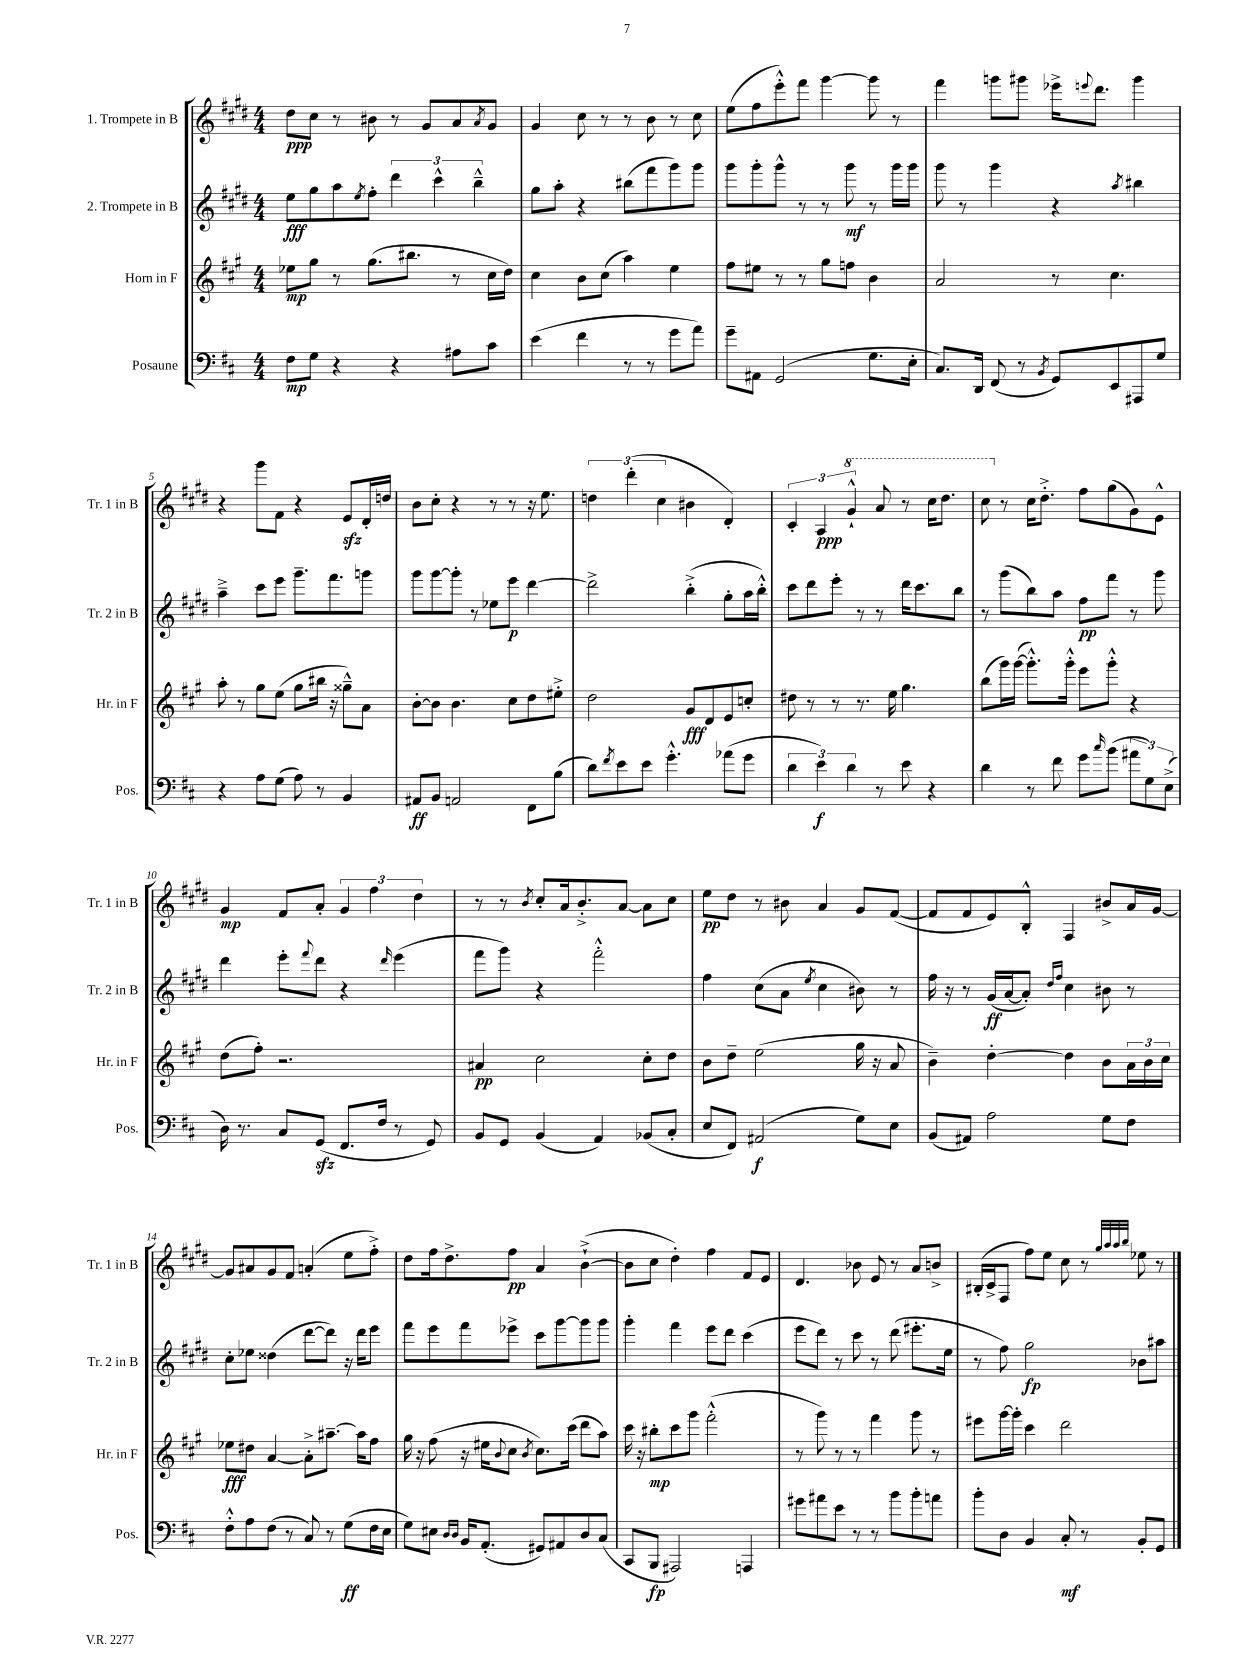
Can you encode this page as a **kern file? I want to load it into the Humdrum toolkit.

**kern	**kern	**kern	**kern
*staff4	*staff3	*staff2	*staff1
*clefF4	*clefG2	*clefG2	*clefG2
*k[f#c#]	*k[f#c#g#]	*k[f#c#g#d#]	*k[f#c#g#d#]
*M4/4	*M4/4	*M4/4	*M4/4
8F#	8ee-	8ee	8dd#
8G	8gg#	8gg#	8cc#
4r	8r	8aa	8r
.	.	8qee	.
.	(8.gg#	8ff#'	8b#
4r	.	6ddd#	8r
.	8.bb#	.	.
.	.	.	8g#
.	.	6ccc#^^	.
8A#	8r	.	8a
.	.	6bb~^^	.
.	.	.	8qa
8c#	16cc#	.	8g#
.	16dd)	.	.
=	=	=	=
(4e	4cc#	8gg#	4g#
.	.	8aa'	.
4f#	8b	4r	8cc#
.	(8cc#	.	8r
8r	4aa)	(8bb#	8r
8r	.	8fff#	8b
8g	4ee	8ggg#)	8r
8a)	.	8ggg#	8cc#
=	=	=	=
8g~	8ff#	8ggg#	(8ee
8AA#	8ee#	8ggg#'	8ff#
(2GG	8r	8ggg#^^	8eee'^^)
.	8r	8r	8fff#
.	8gg#	8r	[4ggg#
.	8ff	8ggg#	.
8.G	4b	8r	8ggg#]
.	.	16ggg#	8r
16E'	.	16ggg#	.
=	=	=	=
8.C#)	2a	8ggg#	4fff#
.	.	8r	.
16DD	.	.	.
(8FF#	.	4ggg#	8ggg
8r	.	.	8ggg#
8qBB	.	.	.
8GG)	8r	4r	16eee-^
.	.	.	8qqeee
.	.	.	8.ddd#
8EE	4.cc#	.	.
.	.	8qaa	.
8AAA#	.	4bb#	4ggg#
8G	.	.	.
=	=	=	=
4r	8aa'	4aa~^	4r
.	8r	.	.
8A	8gg#	8ccc#	8ggg#
(8G	(8ee	8eee	8f#
8A)	8gg#	8.ggg#~	4r
8r	16bb#	.	.
.	16r	8.fff#	.
4BB	8gg##~^^)	.	8e
.	8a	8ggg	16d#'
.	.	.	16dd
=	=	=	=
8AA#	[8b'	8ggg#	8b
8BB	8b]	[8ggg#	8cc#'
2AA	4.b	8ggg#']	4r
.	.	8r	.
.	.	8ee-	8r
.	8cc#	8eee	8r
8FF#	8dd	[4ddd#	16r
.	.	.	8.ee
(8B	8ee#'^	.	.
=	=	=	=
8d)	2dd	2ddd#^]	6dd
8qf#	.	.	.
8e	.	.	.
.	.	.	(6ddd#'
8e	.	.	.
.	.	.	6cc#
4.g'^^	.	.	.
.	8g#	(4bb'^	4b#
.	8d	.	.
(8a-	8e	8gg#'	4d#')
8g	8cc'	16aa	.
.	.	16bb'^^)	.
=	=	=	=
6d	8dd#	8ccc#	6c#'
.	8r	8ddd#	.
6e)	.	.	6A
.	8r	8eee'	.
6d	.	.	6gg#`^^
.	8.r	8r	.
8r	.	8r	8aa
.	16ee	.	.
8e	4.gg#	16ddd#	8r
.	.	8.ccc#	.
4r	.	.	16ccc#
.	.	.	8.ddd#
.	.	8bb	.
=	=	=	=
4d	(8bb	8r	8ccc#
.	16ggg#)	(8ggg#	8r
.	([16ggg#	.	.
8r	8.ggg#'^^])	8bb)	16cc#
.	.	.	8.dd#'^
8f#	.	8aa	.
.	16ggg#'^^	.	.
8g	8eee	8ff#	8ff#
16qqcc#	.	.	.
(8b	8ggg#'^^	8fff#	(8gg#
12a#	4r	8r	8g#)
12G)	.	.	.
.	.	8ggg#	8e^^
(12E^	.	.	.
=	=	=	=
16D)	(8dd	4ddd#	4g#
8.r	.	.	.
.	8ff#')	.	.
8C#	2.r	8eee'	8f#
.	.	8qqfff#	.
(8GG	.	8ddd#	8a'
8.FF#	.	4r	6g#
.	.	.	6ff#
16F#	.	.	.
.	.	16qqddd#	.
8r	.	(4eee	.
.	.	.	6dd#
8GG)	.	.	.
=	=	=	=
8BB	4a#	8fff#	8r
8GG	.	8ggg#)	8r
.	.	.	8qb
(4BB	2cc#	4r	8cc#'
.	.	.	16a
.	.	.	8.b'^
4AA)	.	2fff#'^^	.
.	.	.	[8a
(8BB-	8cc#'	.	8a]
8C#'	8dd	.	8cc#
=	=	=	=
8E	8b	4ff#	8ee
8FF#)	8dd~	.	8dd#
(2AA#	(2ee	(8cc#	8r
.	.	8a	8b#
.	.	8qee	.
.	.	4cc#	4a
8G)	16gg#	8b#)	8g#
.	16r	.	.
8E	8a	8r	([8f#
=	=	=	=
(8BB	4b~)	16ff#	8f#]
.	.	16r	.
8AA#)	.	8r	8f#
2A	[4dd'	(16g#	8e)
.	.	[16a	.
.	.	8a'])	8B'^^
.	.	16qqdd#	.
.	.	16qqff#	.
.	4dd]	4cc#	4F#
8G	8b	8b#	8b#^
8F#	24a	8r	16a
.	24b	.	.
.	.	.	[16g#
.	24cc#	.	.
=	=	=	=
8F#'^^	8ee-	8cc#'	8g#]
8A	8dd#	8ee-	8a#
(8F#	[4a	(4dd##	8g#
8r	.	.	8f#
8C#)	8a'^]	[8ddd#	(4a'
8r	[8.aa#~	8ddd#])	.
(8G	.	16r	8ee
.	16aa#]	16ddd#	.
16F#	8ff#	8eee	8ff#'^)
16E	.	.	.
=	=	=	=
8G)	16gg#	8fff#	8dd#
.	16r	.	.
8E#	(8ff#	8eee	16ff#
.	.	.	8.dd#^
16qqD	.	.	.
16qqD	.	.	.
16BB	16r	8fff#	.
(8.AA'	16ee#	.	.
.	8qqb	.	.
.	8cc#	8eee-^	8ff#
.	8qb	.	.
8GG#)	8.cc#)	8ccc#	4a
8AA#	.	[8ggg#	.
.	(16ccc#	.	.
8D	8ddd	8ggg#]	([4b`^
(8C#	8aa)	8ggg#	.
=	=	=	=
8CC#	16ccc#	4ggg#'	8b]
.	16r	.	.
8BBB	8bb#'	.	8cc#
2AAA#)	8ccc#	4fff#	4dd#')
.	8ggg#	.	.
.	(2fff#'^^	8eee	4ff#
.	.	8ddd#	.
4AAA	.	(4ccc#	8f#
.	.	.	8e
=	=	=	=
8g#	8r	8eee	4.d#
8a#	8ggg#)	8ddd#)	.
8e	8r	8r	.
8r	8r	8ccc#	8b-
8r	4fff#	8r	8e
8b	.	(8ddd#	8r
8b'	8ggg#	8.eee#'	8a
8a	8r	.	8b^
.	.	16ee	.
=	=	=	=
8b'	8eee#	8r	(16B#'
.	.	.	16c#^
8D	[16ggg#	8ff#)	8F#
.	16ggg#']	.	.
4BB	4ccc#	2gg#	8ff#)
.	.	.	8ee
8C#'	2ddd	.	8cc#
8r	.	.	8r
.	.	.	32qqgg#
.	.	.	32qqaa
.	.	.	32qqaa
.	.	.	32qqbb
8BB'	.	8b-	8ee-
8GG	.	8aa#	8r
==	==	==	==
*-	*-	*-	*-
